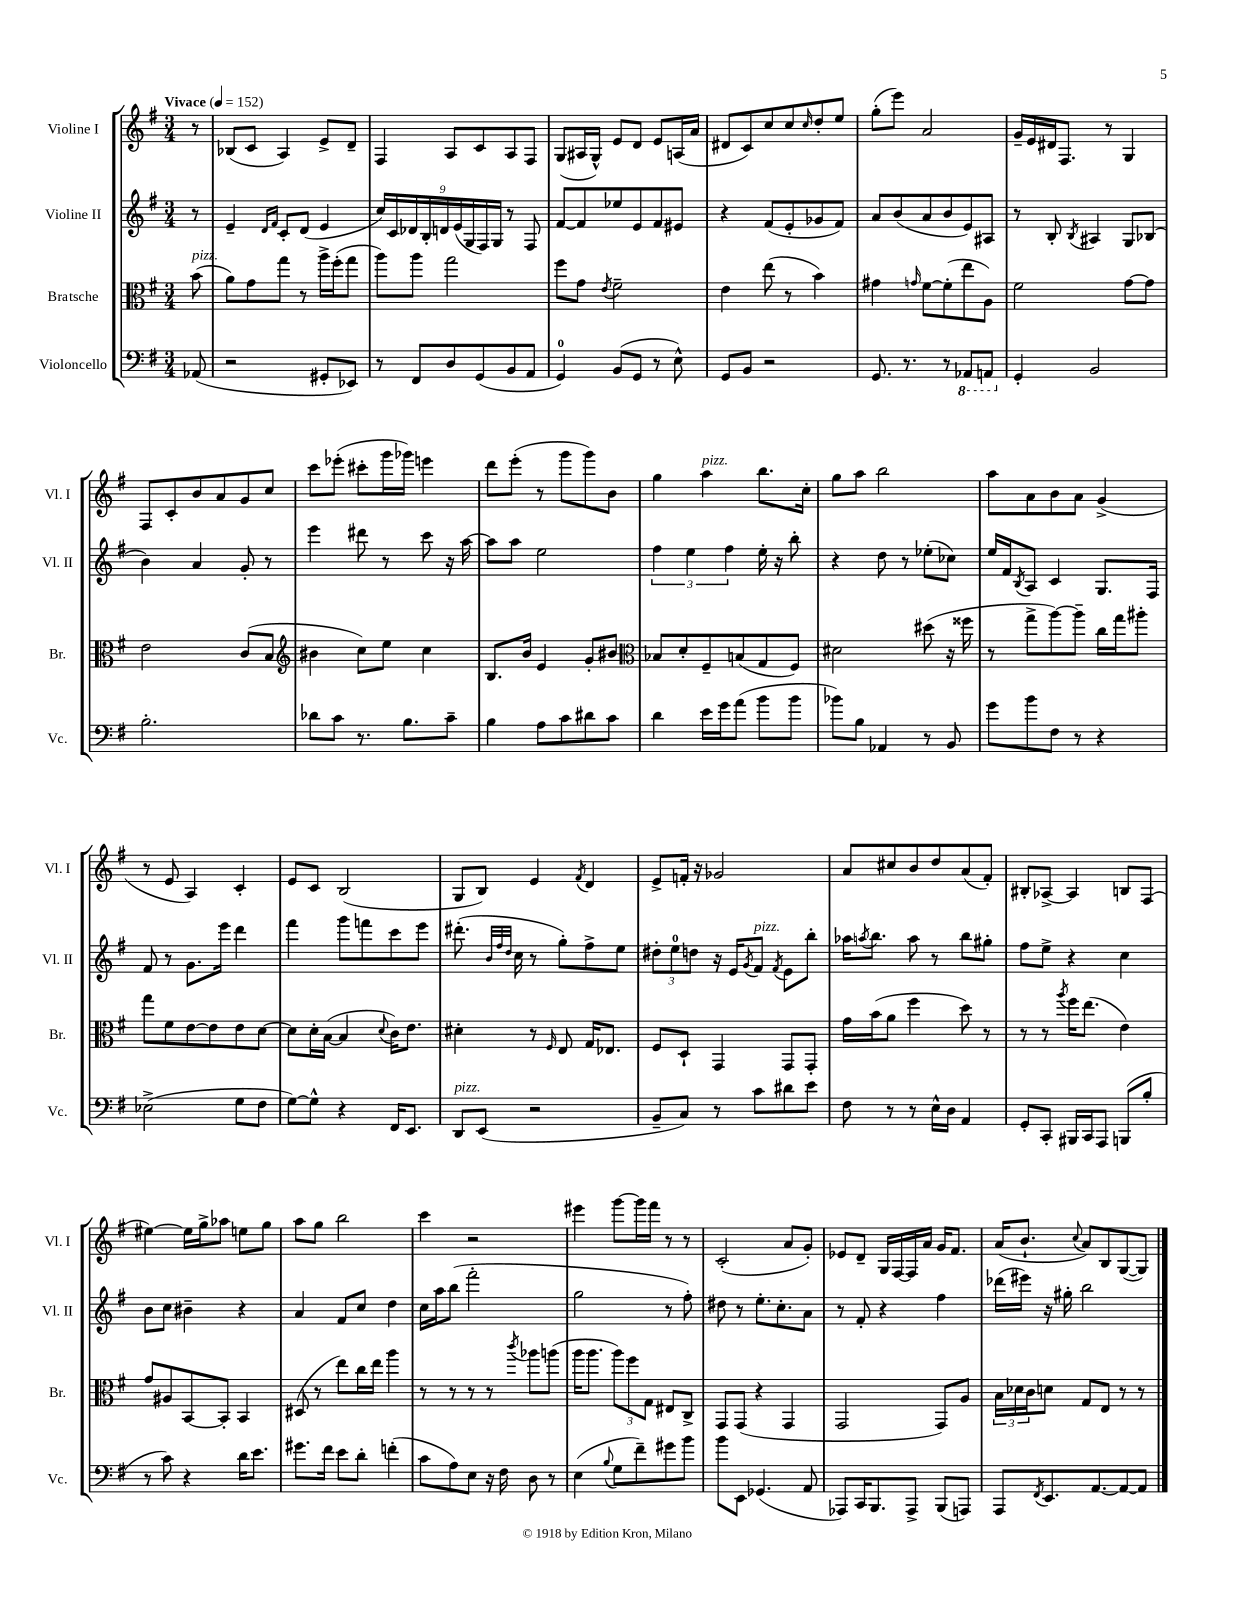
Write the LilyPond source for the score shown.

<<
\new StaffGroup <<
\new Staff = "s0" \with { instrumentName = "Violine I" shortInstrumentName = "Vl. I" } {
    \clef treble \key g \major \numericTimeSignature \time 3/4 \partial 8 \tempo "Vivace" 4 = 152
    r8 |
    bes8( c'8 a4) e'8-> d'8-- |
    fis4 a8 c'8 a8 fis8 |
    g8( ais16 g16-^) e'8 d'8 e'8 a16( a'16 |
    dis'8 c'8) c''8 c''8 \grace { c''16 } d''8-. e''8 |
    g''8-.( e'''8) a'2 |
    g'16-- e'16 dis'16 fis8. r8 g4 |
    fis8 c'8-. b'8 a'8 g'8 c''8 |
    c'''8 ees'''8-.( cis'''8-. g'''16 ges'''16) e'''4 |
    d'''8 e'''8-.( r8 g'''8 g'''8) b'8 |
    g''4 a''4^\markup { \italic "pizz." } b''8. c''16-. |
    g''8 a''8 b''2 |
    a''8 a'8 b'8 a'8 g'4->( |
    r8 e'8 a4) c'4-. |
    e'8 c'8 b2( |
    g8 b8) e'4 \acciaccatura { fis'8 } d'4 |
    e'8-> f'16-. r16 ges'2 |
    a'8 cis''8 b'8 d''8 a'8( fis'8-.) |
    bis8-. aes8~-> aes4 b8 fis8( |
    eis''4~) eis''16 g''16-> aes''8 e''8 g''8 |
    a''8 g''8 b''2 |
    c'''4 r2 |
    eis'''4 g'''8~ g'''16 fis'''16 r8 r8 |
    c'2-.( a'8 g'8-.) |
    ees'8 d'8-- g16 fis16~ fis16 a'16 g'16 fis'8. |
    a'16( b'8.-! \appoggiatura { c''8 } a'8) b8 g8~( g8) \bar "|." |
}
\new Staff = "s1" \with { instrumentName = "Violine II" shortInstrumentName = "Vl. II" } {
    \clef treble \key g \major \numericTimeSignature \time 3/4 \partial 8
    r8 |
    e'4-- \grace { d'16 fis'16 } c'8-. d'8( e'4 |
    \tuplet 9/8 { c''16) c'16 des'16 b16-. d'16 e'16( g16 fis16) g16 } r8 fis8 |
    fis'8~ fis'8 ees''8 e'8 fis'8 eis'8 |
    r4 fis'8( e'8-. ges'8 fis'8) |
    a'8 b'8( a'8 b'8 e'8) ais8 |
    r8 b8-. \acciaccatura { b8 } ais4 g8 bes8( |
    b'4) a'4 g'8-. r8 |
    e'''4 dis'''8 r8 c'''8 r16 a''16~ |
    a''8 a''8 e''2 |
    \tuplet 3/2 { fis''4 e''4 fis''4 } e''16-. r16 b''8-. |
    r4 d''8 r8 ees''8-.( ces''8) |
    e''16 fis'16 \acciaccatura { b8 } a8 c'4 g8. fis16 |
    fis'8 r8 g'8. e'''16 d'''4 |
    fis'''4 g'''8 f'''8 c'''8 e'''8 |
    dis'''8.-.( \grace { b'32 fis''32 d''32 } c''16 r8 g''8-.) fis''8-> e''8 |
    \tuplet 3/2 { dis''8-. e''8-0 d''8 } r16 e'16 \acciaccatura { g'8 } fis'8^\markup { \italic "pizz." } \acciaccatura { fis'8 } e'8 b''8-. |
    aes''16 \acciaccatura { a''8 } b''8. a''8 r8 b''8 gis''8-. |
    fis''8 e''8-> r4 c''4 |
    b'8 c''8 bis'4-- r4 |
    a'4 fis'8 c''8 d''4 |
    c''16 a''16 b''8( fis'''2-. |
    g''2 r8 fis''8-.) |
    dis''8 r8 e''8.-. c''8.-. a'8 |
    r8 fis'8-. r4 fis''4 |
    des'''16( eis'''16) r16 gis''16-. b''2 \bar "|." |
}
\new Staff = "s2" \with { instrumentName = "Bratsche" shortInstrumentName = "Br." } {
    \clef alto \key g \major \numericTimeSignature \time 3/4 \partial 8
    b'8^\markup { \italic "pizz." }( |
    a'8) g'8 g''8 r8 a''16-> fis''16-.( g''8 |
    a''8) a''8 g''2 |
    fis''8 g'8 \acciaccatura { e'8 } fis'2-- |
    e'4 e''8( r8 b'4) |
    gis'4 \grace { g'16 } fis'8~ fis'8-.( e''8 a8) |
    fis'2 g'8~ g'8 |
    e'2 c'8( b8 |
    \clef treble bis'4 c''8) e''8 c''4 |
    b8. b'16 e'4 g'8-. bis'8 |
    \clef alto bes8 d'8-. fis8-- b8( g8 fis8) |
    dis'2 dis''8( r16 fisis''16 |
    r8 g''8-> a''8~) a''8-- c''16 g''16 ais''8-. |
    g''8 fis'8 e'8~ e'8 e'8 d'8~ |
    d'8 d'16-. b16~( b4 \appoggiatura { d'8 } c'16) e'8. |
    dis'4-. r8 \grace { fis16 } e8 g16 ees8. |
    fis8 d8-! g,4 g,8 g,8-. |
    g'16 b'16( a'8 fis''4 d''8) r8 |
    r8 r8 \acciaccatura { a''8 } fis''16 e''8.( e'4) |
    g'8 ais8 b,8~ b,8-. b,4 |
    dis8( r8 e''8) c''16 e''16 a''4 |
    r8 r8 r8 r8 \acciaccatura { c'''8 } aes''8 a''8( |
    a''16 a''8. \tuplet 3/2 { a''8) fis''8 g8 } eis8 c8-> |
    g,8 g,8( r4 g,4 |
    g,2 g,8) a8 |
    \tuplet 3/2 { b16 des'16 c'16 } d'8 g8 e8 r8 r8 \bar "|." |
}
\new Staff = "s3" \with { instrumentName = "Violoncello" shortInstrumentName = "Vc." } {
    \clef bass \key g \major \numericTimeSignature \time 3/4 \partial 8
    aes,8( |
    r2 gis,8-. ees,8) |
    r8 fis,8 d8 g,8( b,8 a,8 |
    g,4-0) b,8( g,8 r8 e8-^) |
    g,8 b,8 r2 |
    g,8. r8. r8 \ottava #-1 aes,,8 a,,8 \ottava #0 |
    g,4-. b,2 |
    b2.-. |
    des'8 c'8 r8. b8. c'8-- |
    b4 a8 c'8 dis'8 c'8 |
    d'4 e'16 g'16 a'8( b'8 b'8 |
    bes'8) b8 aes,4 r8 b,8 |
    g'8 b'8 fis8 r8 r4 |
    ees2->( g8 fis8 |
    g8~) g8-^ r4 fis,16 e,8. |
    d,8^\markup { \italic "pizz." } e,8( r2 |
    b,8-- c8) r8 c'8 dis'8 e'8 |
    fis8 r8 r8 e16-^ d16 a,4 |
    g,8-. c,8-. bis,,16 c,16 a,,8 b,,8( b8-. |
    r8 c'8) r4 d'16 e'8. |
    gis'8. fis'16 e'8 d'8-. f'4-.( |
    c'8 a8) e8 r16 fis16 d8 r8 |
    e4( \appoggiatura { b8 } g8 fis'8--) gis'8 b'8 |
    b'8 e,8 ges,4.( a,8 |
    aes,,8) c,16 b,,8. aes,,8-> b,,8( a,,8) |
    a,,8 \acciaccatura { fis,8 } e,8. a,8.~ a,8~ a,8 \bar "|." |
}
>>
>>
\layout { \context { \Score \remove "Bar_number_engraver" } }
